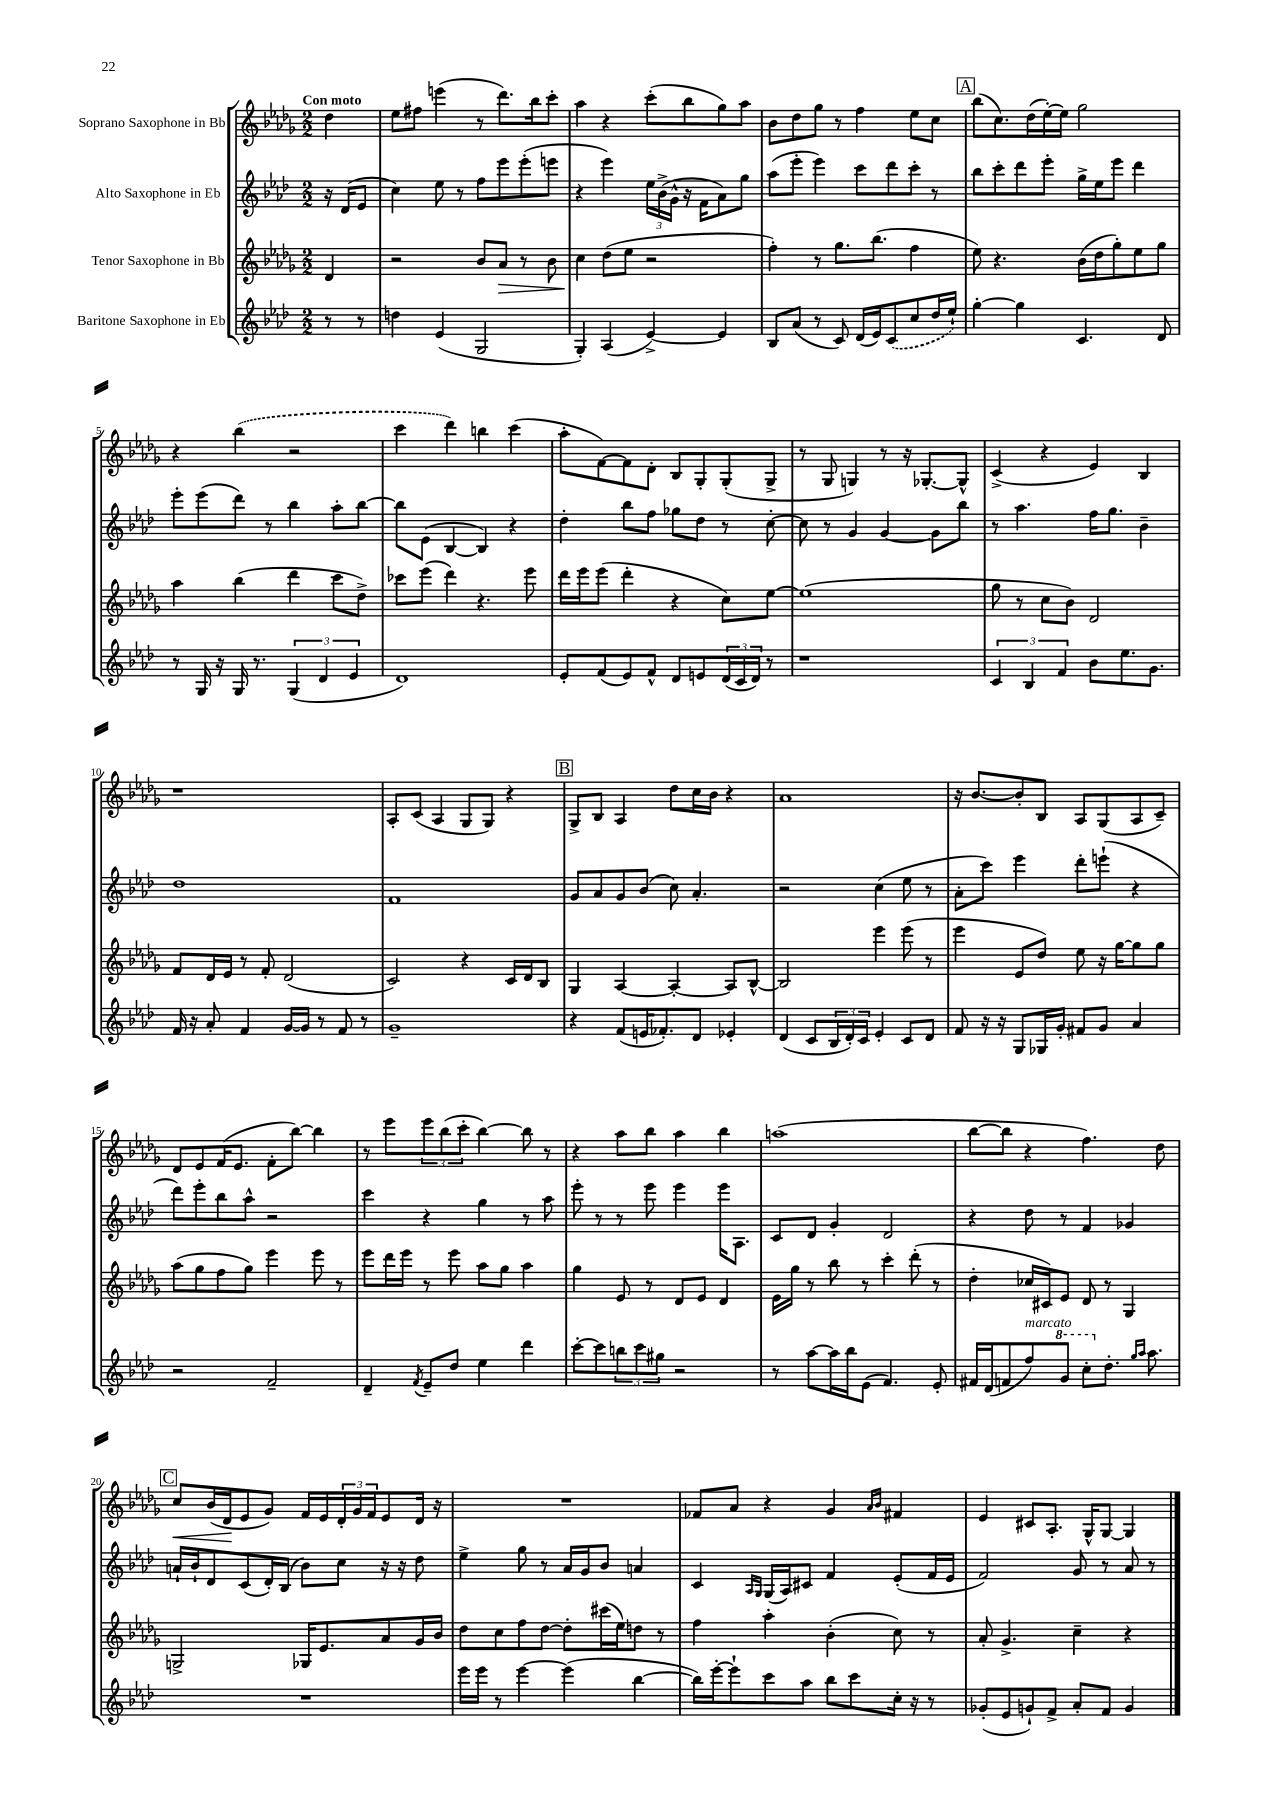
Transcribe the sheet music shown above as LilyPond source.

<<
\new StaffGroup <<
\new Staff = "s0" \with { instrumentName = "Soprano Saxophone in Bb" } {
    \clef treble \key des \major \numericTimeSignature \time 2/2 \partial 4 \tempo "Con moto"
    des''4 |
    ees''8 fis''8 e'''4( r8 des'''8.) bes''16 c'''8-. |
    aes''4 r4 c'''8-.( bes''8 ges''8) aes''8 |
    bes'8 des''8 ges''8 r8 f''4 ees''8 c''8 |
    \mark \markup { \box "A" } bes''8( c''8.) des''16( ees''16~-.) ees''16 ges''2 |
    r4 \once \slurDashed bes''4( r2 |
    c'''4 des'''4) b''4 c'''4( |
    aes''8-. f'8~) f'8 des'8-. bes8 ges8-. ges8-.( ges8-> |
    r8 ges8 g4) r8 r16 ges8.~-. ges8-^ |
    c'4->( r4 ees'4) bes4 |
    r1 |
    aes8-. c'8( aes4 ges8 ges8) r4 |
    \mark \markup { \box "B" } ges8-> bes8 aes4 des''8 c''16 bes'16 r4 |
    aes'1 |
    r16 bes'8.~ bes'8-. bes8 aes8 ges8( aes8 c'8--) |
    des'8 ees'8 f'16( ees'8. f'8-. bes''8~) bes''4 |
    r8 ees'''8 \tuplet 3/2 { ees'''8 bes''8( c'''8-. } bes''4~) bes''8 r8 |
    r4 aes''8 bes''8 aes''4 bes''4 |
    a''1( |
    bes''8~ bes''8 r4 f''4.) des''8 |
    \mark \markup { \box "C" } c''8\< bes'16( des'16\! ees'8 ges'8) f'16 ees'16 \tuplet 3/2 { des'16-. ges'16 f'16 } ees'8 des'16 r16 |
    R1 |
    fes'8 aes'8 r4 ges'4 \grace { aes'16 bes'16 } fis'4 |
    ees'4 cis'8 aes8.-. ges16-^ ges8~ ges4 \bar "|." |
}
\new Staff = "s1" \with { instrumentName = "Alto Saxophone in Eb" } {
    \clef treble \key aes \major \numericTimeSignature \time 2/2 \partial 4
    r16 des'16( ees'8 |
    c''4) ees''8 r8 f''8 ees'''8 ees'''8-.( e'''8 |
    r4 ees'''4) \tuplet 3/2 { ees''16 bes'16->( g'16-^ } r16 f'16 aes'8) g''8 |
    aes''8( ees'''8-. ees'''4) c'''8 des'''8 c'''8-. r8 |
    \mark \markup { \box "A" } bes''8 c'''8-. des'''8 ees'''8-. g''16-> ees''16 ees'''8 des'''4 |
    ees'''8-. ees'''8( des'''8) r8 bes''4 aes''8-. bes''8~ |
    bes''8 ees'8( bes4~ bes4) r4 |
    des''4-. bes''8 f''8 ges''8 des''8 r8 c''8~-. |
    c''8 r8 g'4 g'4~ g'8 bes''8 |
    r8 aes''4. f''16 g''8. bes'4-- |
    des''1 |
    f'1 |
    \mark \markup { \box "B" } g'8 aes'8 g'8 bes'8( c''8) aes'4.-. |
    r2 c''4( ees''8 r8 |
    aes'8-. c'''8) ees'''4 des'''8-. e'''8-!( r4 |
    des'''8) ees'''8-. bes''8 aes''8-^ r2 |
    c'''4 r4 g''4 r8 aes''8 |
    ees'''8-. r8 r8 ees'''8 ees'''4 ees'''16 aes8. |
    c'8 des'8 g'4-. des'2 |
    r4 des''8 r8 f'4 ges'4 |
    \mark \markup { \box "C" } a'16-! bes'16-! des'8 c'8( des'16-.) bes16( bes'8) c''8 r16 r16 des''8 |
    ees''4-> g''8 r8 aes'16 g'16 bes'8 a'4 |
    c'4 \grace { aes16 g16 } g16( aes16) cis'8 f'4 ees'8-.( f'16 ees'16 |
    f'2) g'8 r8 aes'8 r8 \bar "|." |
}
\new Staff = "s2" \with { instrumentName = "Tenor Saxophone in Bb" } {
    \clef treble \key des \major \numericTimeSignature \time 2/2 \partial 4
    des'4 |
    r2 bes'8 aes'8\> r8 bes'8 |
    c''4\! des''8( ees''8 r2 |
    f''4-.) r8 ges''8. bes''8.( f''4 |
    \mark \markup { \box "A" } ees''8) r4. bes'16( des''16 ges''8-.) ees''8 ges''8 |
    aes''4 bes''4( des'''4 c'''8 des''8->) |
    ces'''8 ees'''8( des'''4) r4. ees'''8 |
    des'''16 ees'''16 ees'''8( des'''4-. r4 c''8) ees''8~ |
    ees''1( |
    ges''8 r8 c''8 bes'8) des'2 |
    f'8 des'16 ees'16 r8 f'8-. des'2( |
    c'2) r4 c'16 des'16 bes8 |
    \mark \markup { \box "B" } ges4 aes4~ aes4~-. aes8 bes8~-^ |
    bes2 ees'''4 ees'''8( r8 |
    ees'''4 ees'8 des''8) ees''8 r16 ges''16~ ges''8 ges''8 |
    aes''8( ges''8 f''8 ges''8) ees'''4 ees'''8 r8 |
    ees'''8 des'''16 ees'''16 r8 ees'''8 aes''8 ges''8 aes''4 |
    ges''4 ees'8 r8 des'8 ees'8 des'4 |
    ees'16 ges''16 r8 bes''8 r8 c'''4-. des'''8-.( r8 |
    des''4-. ces''16 cis'16) ees'8 des'8 r8 ges4 |
    \mark \markup { \box "C" } g2-> ges16 ees'8. aes'8 ges'16 bes'16 |
    des''8 c''8 f''8 des''8~ des''8-. cis'''16( ees''16) d''8 r8 |
    f''4 aes''4-. bes'4-.( c''8) r8 |
    aes'8-. ges'4.-> c''4-- r4 \bar "|." |
}
\new Staff = "s3" \with { instrumentName = "Baritone Saxophone in Eb" } {
    \clef treble \key aes \major \numericTimeSignature \time 2/2 \partial 4
    r8 r8 |
    d''4 ees'4( g2 |
    g4-.) aes4( ees'4~->) ees'4 |
    bes8 aes'8( r8 c'8) des'16( ees'16) \once \slurDashed c'8( c''8 des''16 ees''16-!) |
    \mark \markup { \box "A" } g''4~-. g''4 c'4. des'8 |
    r8 g16 r16 g16 r8. \tuplet 3/2 { g4( des'4 ees'4 } |
    des'1) |
    ees'8-. f'8( ees'8) f'8-^ des'8 e'8 \tuplet 3/2 { des'16( c'16 des'16) } r8 |
    r1 |
    \tuplet 3/2 { c'4 bes4 f'4 } bes'8 ees''8. g'8. |
    f'16 r16 aes'8-. f'4 g'16~ g'16 r8 f'8 r8 |
    g'1-- |
    \mark \markup { \box "B" } r4 f'8( e'16 fes'8.-.) des'8 ees'4-. |
    des'4( c'8 \tuplet 3/2 { bes16 des'16-.) c'16 } ees'4-. c'8 des'8 |
    f'8 r16 r16 g8 ges16 g'16-. fis'8 g'8 aes'4 |
    r2 f'2-- |
    des'4-- \acciaccatura { f'8 } ees'8-- des''8 ees''4 des'''4 |
    c'''8~-. c'''8 \tuplet 3/2 { b''8 c'''8 gis''8 } r2 |
    r8 aes''8~ aes''16 bes''16 ees'8( f'4.) ees'8-. |
    fis'16 des'16( f'8 f''8^\markup { \italic "marcato" }) \ottava #1 g''8 c'''8-. \ottava #0 des''8.-. \grace { g''16 aes''16 } aes''8. |
    \mark \markup { \box "C" } R1 |
    ees'''16 ees'''16 r8 ees'''4~ ees'''4( bes''4~ |
    bes''16) ees'''16~-. ees'''8-! c'''8 aes''8 bes''8 c'''8 c''16-. r16 r8 |
    ges'8-.( ees'8 g'8-!) f'8-> aes'8-. f'8 g'4 \bar "|." |
}
>>
>>
